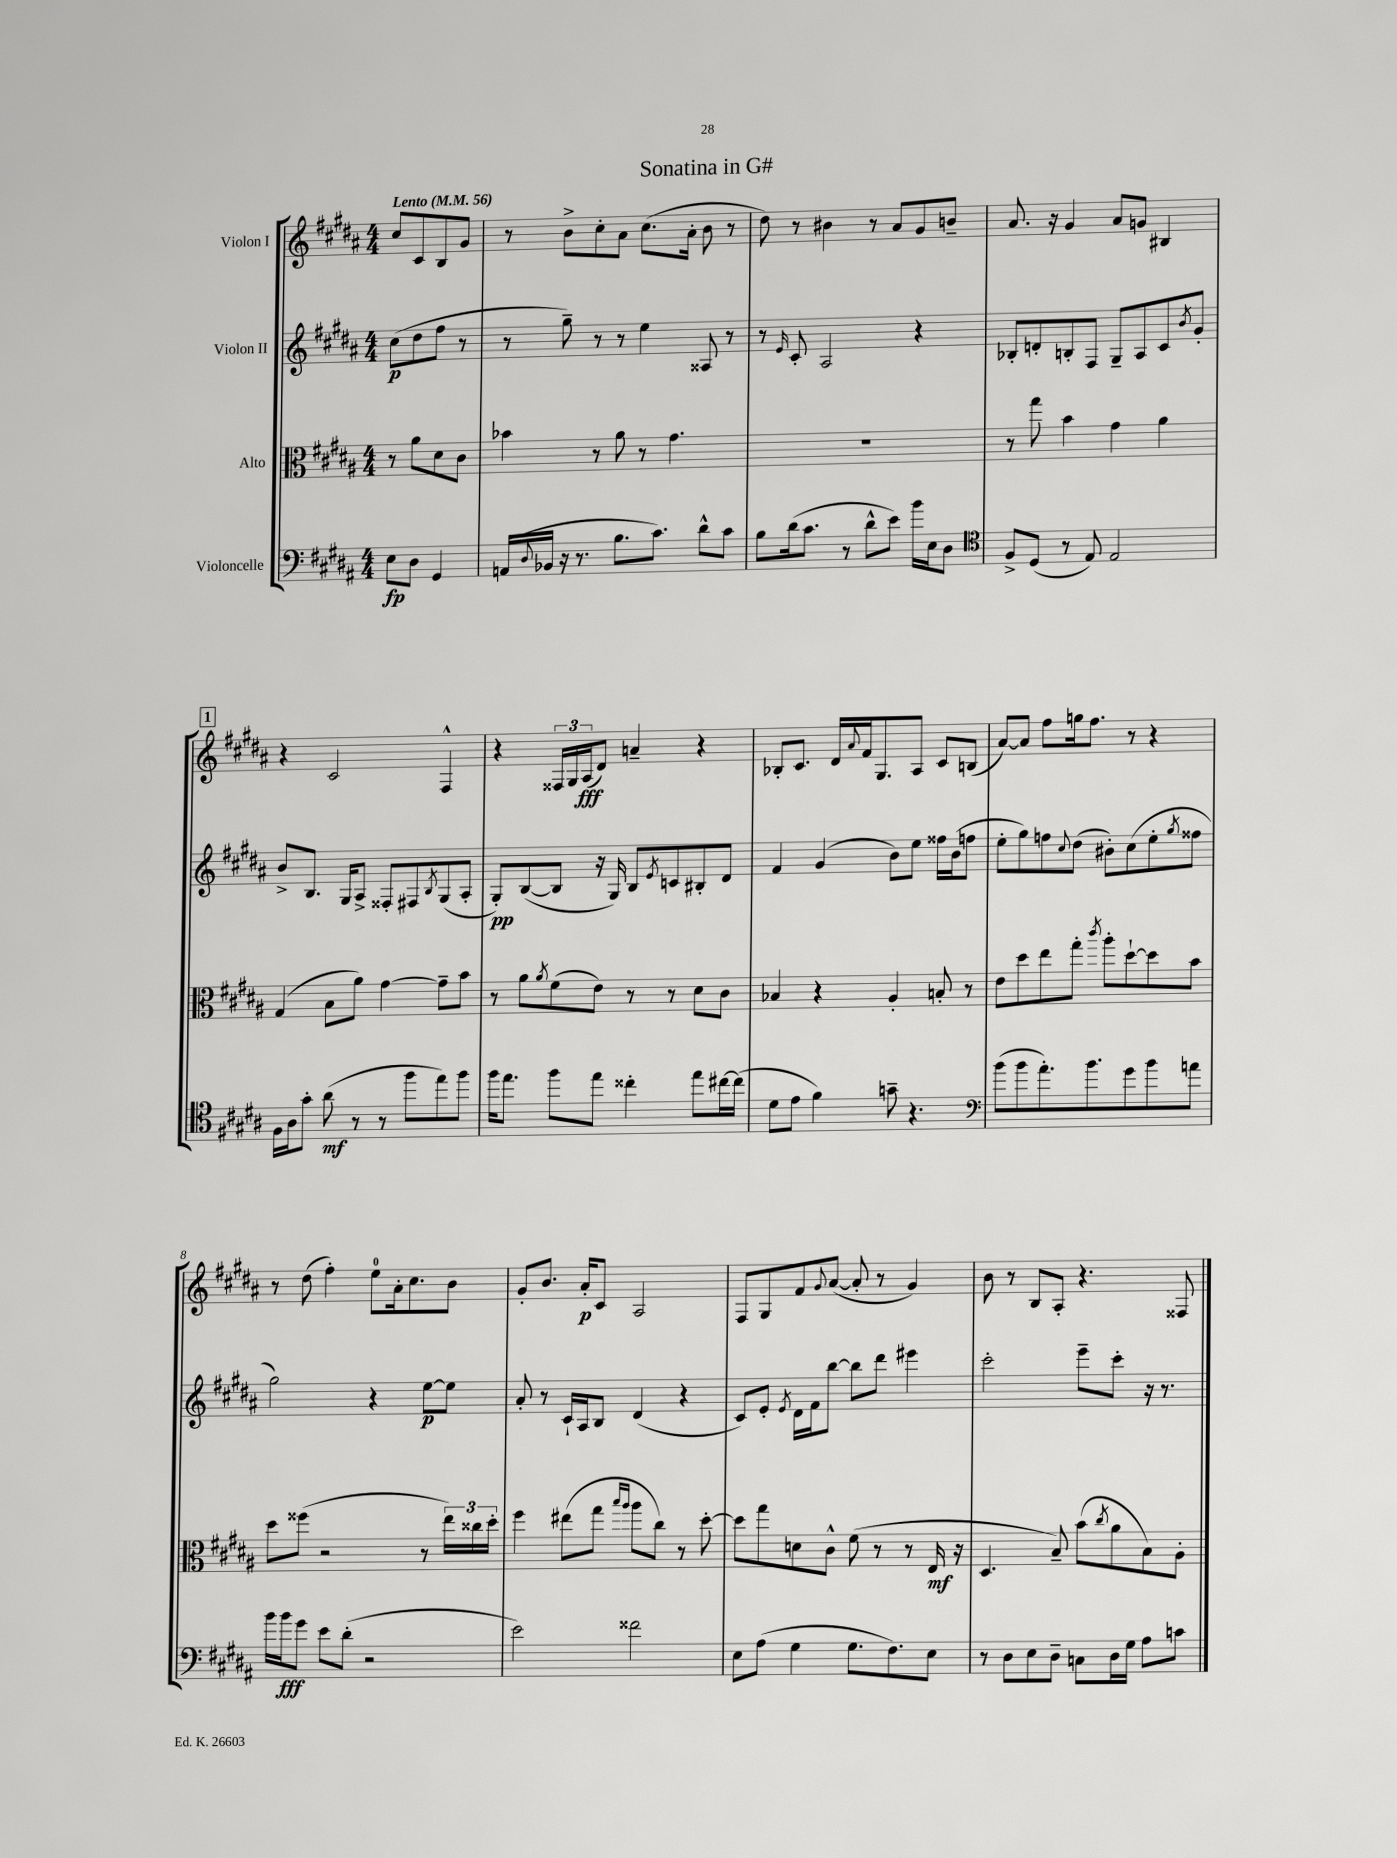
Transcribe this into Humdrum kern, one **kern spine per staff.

**kern	**kern	**kern	**kern
*staff4	*staff3	*staff2	*staff1
*clefF4	*clefC3	*clefG2	*clefG2
*k[f#c#g#d#a#]	*k[f#c#g#d#a#]	*k[f#c#g#d#a#]	*k[f#c#g#d#a#]
*M4/4	*M4/4	*M4/4	*M4/4
*MM56	*MM56	*MM56	*MM56
8E\L	8r	(8cc#\L	8cc#/L
8D#\J	8a#\L	8dd#\	8c#/
4GG#/	8d#\	8ff#\J	8B/
.	8c#\J	8r	8g#/J
=	=	=	=
(16AA/LL	4b-\	8r	8r
8qqD#/	.	.	.
16BB-/JJ	.	.	.
16r	.	8gg#~\)	8b^\L
8.r	.	.	.
.	8r	8r	8cc#'\
8.B\L	8a#\	8r	8a#\J
.	8r	4ee\	(8.cc#\L
8.c#\J)	.	.	.
.	4.g#\	.	.
.	.	.	16a#'\Jk
8d#^^\L	.	8A##/	8b\
8c#\J	.	8r	8r
=	=	=	=
8B\L	1r	8r	8dd#\)
.	.	16qqe/	.
(16d#\k	.	8c#'/	8r
8.c#\J	.	.	.
.	.	2A#/	4b#\
8r	.	.	.
8d#^^\L	.	.	8r
8e\J)	.	.	8a#/L
16b\LL	.	4r	8g#/
16E\J	.	.	.
8D#\J	.	.	8b~/J
=	=	=	=
*clefC4	*	*	*
8F#^/L	8r	8B-'/L	8.a#/
(8D#/J	8gg#\	8d'/	.
.	.	.	16r
8r	4b\	8B'/	4g#/
8E/)	.	8F#/J	.
2E/	4g#\	8G#~/L	8a#/L
.	.	8A#/	8g/J
.	4a#\	8c#/	4B#/
.	.	8qb/	.
.	.	8g#'/J	.
=	=	=	=
16F#\LL	(4G#/	8b^/L	4r
16A#\J	.	.	.
8g#'\J	.	8.B/J	.
(8a#\	8B\L	.	2c#/
.	.	16G#/LK	.
8r	8a#\J)	8A#^/J	.
8r	[4g#\	8F##'/L	.
8ff#\L	.	8F#/	.
.	.	8qB/	.
8ee\)	8g#~\]L	(8G#/	4F#^^/
8ff#\J	8b\J	8A#'/J	.
=	=	=	=
16ff#\LK	8r	8G#'/L)	4r
8.ee\J	.	.	.
.	8a#\L	([8B/	.
.	8qa#/	.	.
8ff#\L	(8f#\	8B/]J	24F##/LL
.	.	.	24G#/
.	.	.	(24A#/J
8ee\J	8e\J)	16r	8d#/J)
.	.	16G#/)	.
4cc##'\	8r	8B/L	4a~/
.	.	8qe/	.
.	8r	8c/	.
8ee\L	8d#\L	8B#'/	4r
[16cc#\L	8c#\J	8d#/J	.
(16cc#\]JJ	.	.	.
=	=	=	=
8d#\L	4B-/	4f#/	8B-'/L
8e\J	.	.	8.c#/J
4f#\)	4r	(4g#/	.
.	.	.	16d#/LL
.	.	.	8qqa#/
.	.	.	16f#/J
.	.	.	8.G#/
8g~\	4A#'/	8b\L)	.
4.r	.	8ee\J	8A#/J
.	8B'/	16ff##\LL	8c#/L
.	.	(16b\J	.
.	8r	8ff\J	(8B/J
=	=	=	=
*clefF4	*	*	*
(8b\L	8e\L	8ee'\L	[8a#/L)
8b\	8dd#\	8gg#\)	8a#/]J
8.a#'\)	8ee\	8ff\	8ff#\L
.	.	8qqcc#/	.
.	8gg#'\J	(8dd#\J	16gg\k
8.b\	.	.	8.ff#\J
.	8qccc#/	.	.
.	8aa#'\L	8b#'\L)	.
8g#\	[8dd#`\	(8cc#\	8r
8b\	8dd#\]	8ee'\	4r
.	.	8qgg#/	.
8a\J	8b\J	8ff##\J	.
=	=	=	=
16b\LL	8dd#\L	2gg#\)	8r
16b\J	.	.	.
8g#\J	(8ff##\J	.	(8dd#\
8e\L	2r	.	4ff#'\)
(8d#'\J	.	.	.
2r	.	4r	8ee\L
.	.	.	16a#'\k
.	.	.	8.cc#\
.	8r	[8ee\L	.
.	24ee\LL)	8ee\]J	8b\J
.	24cc##\	.	.
.	24dd#'\JJ	.	.
=	=	=	=
2e\)	4ff#\	8a#'/	8g#'/L
.	.	8r	8.b/J
.	(8ee#\L	16c#`/LL	.
.	.	16A#/J	16a#'/LK
.	8gg#\J	8B/J	8c#/J
.	16qqbb/LL	.	.
.	16qqaa#/JJ	.	.
2f##\	8aa#\L	(4d#/	2A#/
.	8cc#\J)	.	.
.	8r	4r	.
.	[8dd#'\	.	.
=	=	=	=
8E\L	8dd#\]L	8c#/L)	8F#/L
(8A#\J	8gg#\	8e'/J	8G#/
.	.	8qe/	.
4G#\	8d\	16d#\LL	8f#/
.	.	16f#\J	.
.	.	.	8qqg#/
.	8c#^^\J	[8bb\J	([8a#/J
8.G#\L	(8f#\	8bb\]L	8a#'/]
.	8r	8ddd#\J	8r
8.F#\)	.	.	.
.	8r	4eee#\	4g#/)
8E\J	16E/	.	.
.	16r	.	.
=	=	=	=
8r	4.D#/	2ccc#'\	8b\
8D#\L	.	.	8r
8E\	.	.	8B/L
8D#~\J	8B~/)	.	8A#'/J
8C\L	(8b\L	8eee~\L	4.r
.	8qcc#/	.	.
16D#\L	8a#\	8ccc#'\J	.
16G#\JJ	.	.	.
8A#\L	8B\)	16r	.
.	.	8.r	.
8c\J	8A#'\J	.	8F##/
==	==	==	==
*-	*-	*-	*-
